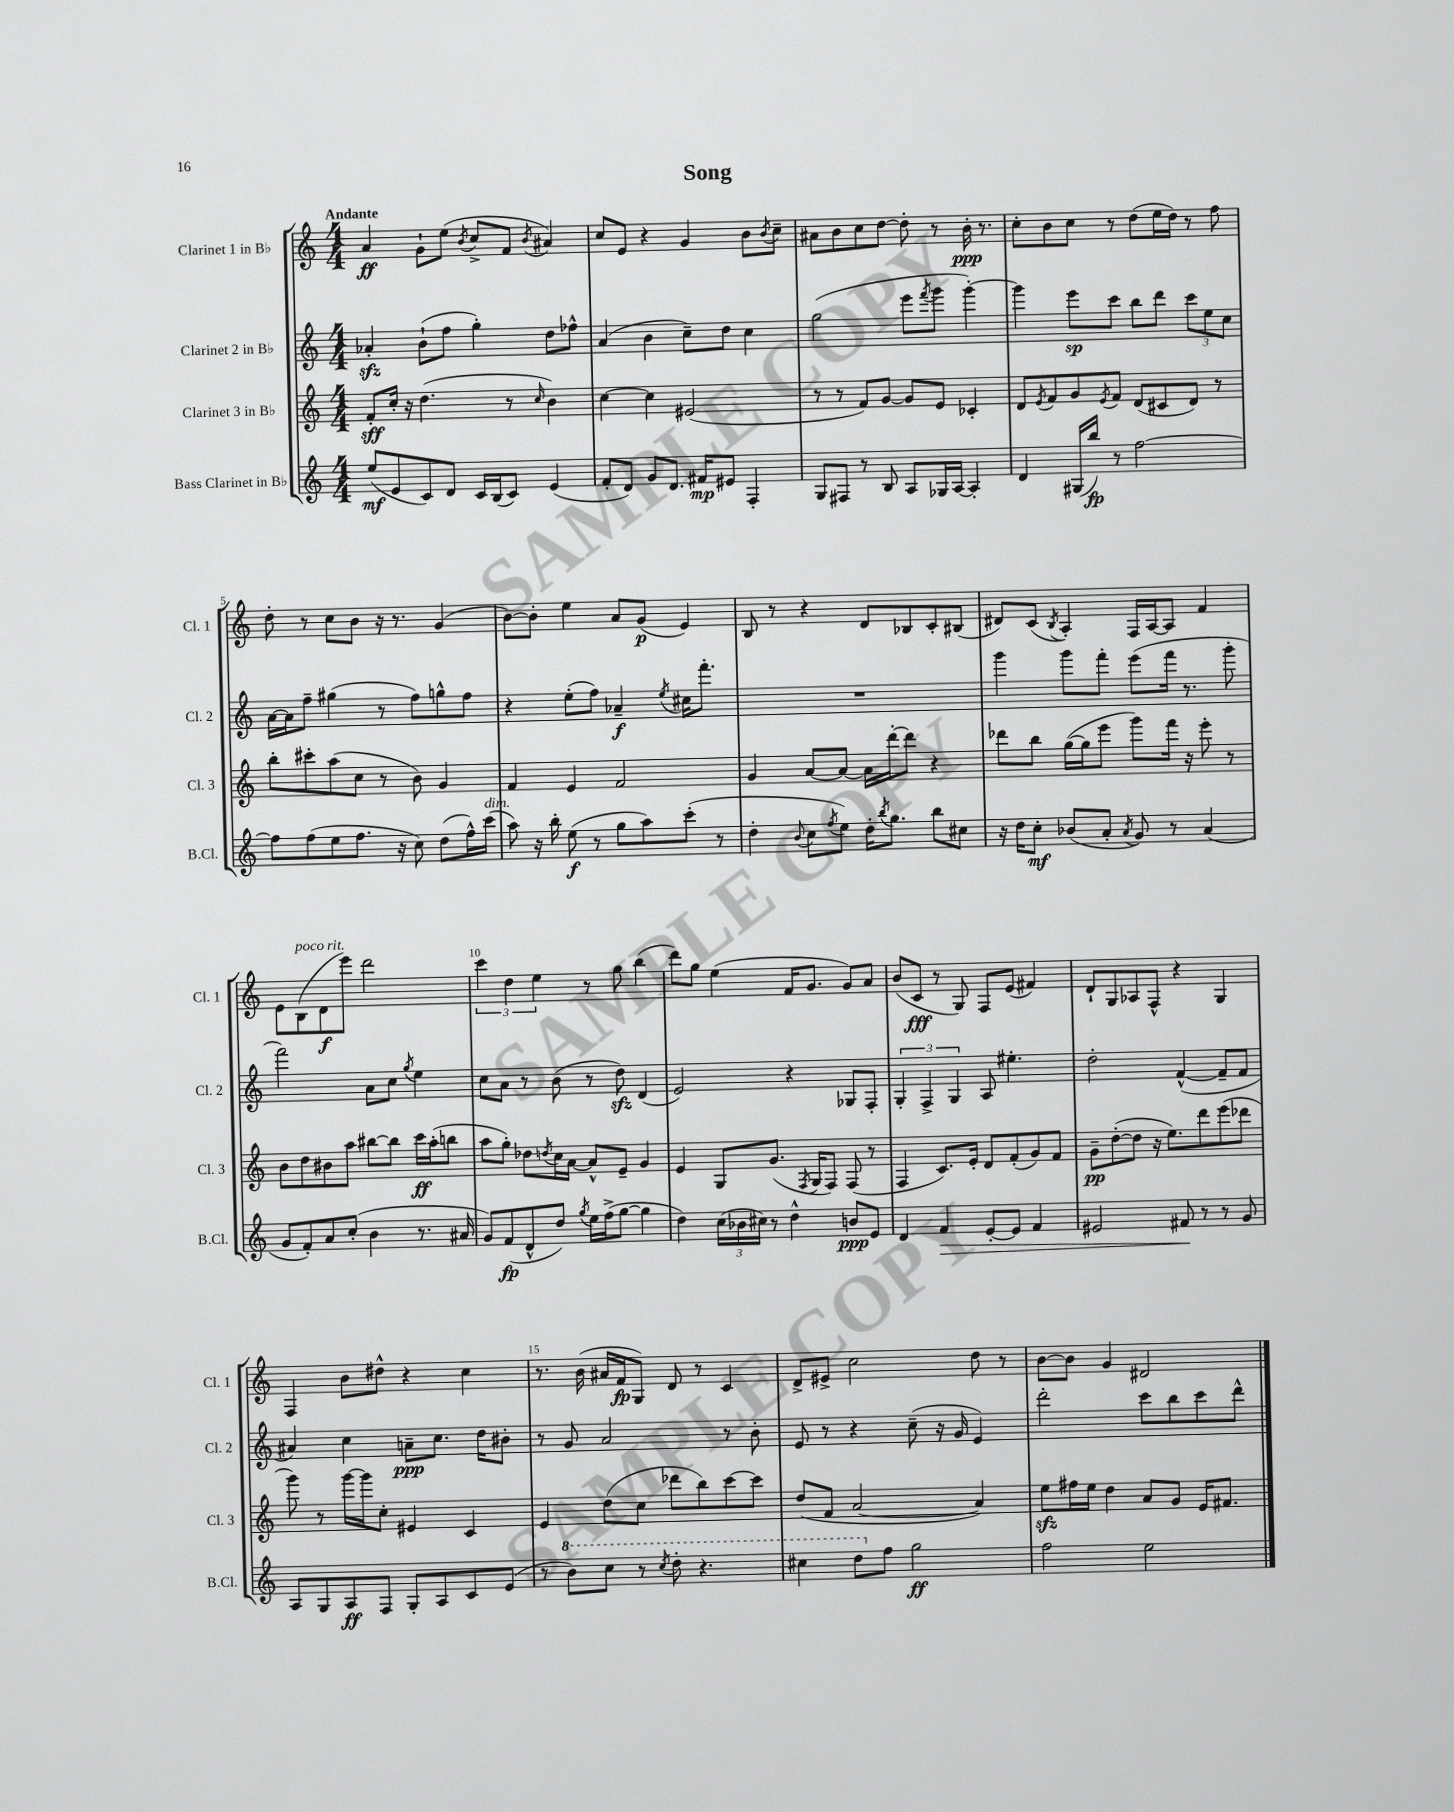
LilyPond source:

\header { title = "Song" }
<<
\new StaffGroup <<
\new Staff = "s0" \with { instrumentName = "Clarinet 1 in Bb" shortInstrumentName = "Cl. 1" } {
    \clef treble \key c \major \numericTimeSignature \time 4/4 \tempo "Andante"
    a'4\ff g'8-! e''8( \acciaccatura { b'8 } c''8-> f'8 \acciaccatura { b'8 } ais'4) |
    c''8 e'8 r4 g'4 b'8 \acciaccatura { b'8 } c''8-- |
    ais'8 b'8 c''8 d''8~ d''8-. r8 b'16-.\ppp r8. |
    c''8-. b'8 c''8 r8 d''8( e''16 d''16) r8 f''8 |
    d''8-. r8 c''8 b'8 r16 r8. g'4( |
    b'8~) b'8-. e''4 a'8 g'8\p( e'4) |
    b8 r8 r4 d'8 bes8 c'8-. bis8( |
    dis'8) c'8( \acciaccatura { b8 } a4-.) f16 a16~ a8 f'4 |
    e'8 b8^\markup { \italic "poco rit." }( d'8\f e'''8) d'''2 |
    \tuplet 3/2 { c'''4 d''4 e''4 } r8 g''8 b''4( |
    d'''8) g''8 e''4( f'16 g'8. g'8) a'8 |
    b'8( c'8\fff r8 g8) f8 e'8( fis'4) |
    d'8-! g8 aes8 f8-^ r4 g4 |
    f4 b'8 dis''8-^ r4 c''4 |
    r8. b'16( ais'16 f'16\fp g8) d'8 r8 c'4 |
    d'8-> eis'8-> c''2 d''8 r8 |
    b'8~ b'8 g'4 dis'2 \bar "|." |
}
\new Staff = "s1" \with { instrumentName = "Clarinet 2 in Bb" shortInstrumentName = "Cl. 2" } {
    \clef treble \key c \major \numericTimeSignature \time 4/4
    aes'4-.\sfz b'8-!( f''8 g''4-.) d''8 fes''8-^ |
    a'4( b'4 c''8--) d''8 c''4 |
    g''2( e'''8 \acciaccatura { f'''8 } g'''8 g'''4~-.) |
    g'''4 e'''8\sp c'''8 b''8 d'''8 \tuplet 3/2 { c'''8 e''8 c''8 } |
    a'16~ a'16 f''8-- gis''4( r8 f''8) g''8-^ f''8 |
    r4 e''8-.( f''8) aes'4--\f \acciaccatura { e''8 } cis''16 f'''8.-. |
    R1 |
    g'''4 g'''8 f'''8-. e'''8( f'''16 r8. g'''8-. |
    f'''2) a'8 c''8 \acciaccatura { g''8 } e''4 |
    c''8 a'8 r8 b'8( r8 d''8\sfz) d'4( |
    e'2) r4 ges8 f8-. |
    \tuplet 3/2 { g4-. f4-> g4 } a8 eis''4.-. |
    d''2-. f'4~-^( f'8-- f'8 |
    ais'4) c''4 a'8--\ppp c''8. d''16 bis'8-. |
    r8 g'8 a'2 r8 b'8-. |
    e'8 r8 r4 c''8--( r16 g'16 e'4) |
    d'''2-. c'''8 b''8 c'''8 d'''8-^ \bar "|." |
}
\new Staff = "s2" \with { instrumentName = "Clarinet 3 in Bb" shortInstrumentName = "Cl. 3" } {
    \clef treble \key c \major \numericTimeSignature \time 4/4
    f'8-.\sff c''16-. r16 d''4.( r8 \grace { c''16 } b'4) |
    c''4~ c''4 eis'2( |
    r8 r8 f'8) g'8~ g'8 e'8 ces'4-. |
    d'8 \acciaccatura { e'8 } f'8 g'8 \acciaccatura { e'8 } f'8 d'8( cis'8 d'8) r8 |
    b''8-. cis'''8-. a''8( c''8 r8 b'8) g'4 |
    f'4 e'4 f'2 |
    g'4 a'8~ a'8~ a'16 d'''16~-. d'''8 r4 |
    des'''8 b''8 g''16~( g''16 e'''8 g'''8) f'''16 r16 e'''8-. r8 |
    b'8 d''8 bis'8 a''8 bis''8~ bis''8 c'''16\ff a''16-.( b''8 |
    a''8 g''8-.) des''8 \acciaccatura { d''8 } c''16 a'16~ a'8-^ e'8-- g'4 |
    e'4 g8 g'8.( \acciaccatura { f8 } g16 f8) f8( r8 |
    f4 c'8.) e'16-. d'8 f'8-.( g'8) f'8 |
    g'8--\pp d''8~-.( d''8 r16 e''8.) d'''8 e'''8( des'''8 |
    g'''8) r8 g'''16~ g'''16 c''8-. eis'4 c'4 |
    e'4 d''8( c''8 des'''8 b''8) c'''8~ c'''8 |
    d''8( f'8 a'2~ a'4) |
    e''8\sfz fis''16 e''16 d''4 a'8 g'8 e'16 fis'8. \bar "|." |
}
\new Staff = "s3" \with { instrumentName = "Bass Clarinet in Bb" shortInstrumentName = "B.Cl." } {
    \clef treble \key c \major \numericTimeSignature \time 4/4
    e''8\mf( e'8 c'8) d'8 c'16 b16( c'8) e'4( |
    f'8-. d'8) g'8 d'8. fis'16\mp eis'8 f4-. |
    g8 fis8 r8 b8 a8 ges16 a16~ a4-. |
    d'4 gis16( b''16\fp) r8 f''2~ |
    f''8 f''8( e''8 f''8. r16 c''8) d''8( f''16-^) c'''16^\markup { \italic "dim." }( |
    a''8) r16 b''16-. e''8\f( r8 g''8 a''8) c'''8-.( r8 |
    d''4-. \appoggiatura { b'8 } c''8 \acciaccatura { f''8 } e''8) d''16-. \acciaccatura { b''8 } g''8. b''8 cis''8 |
    r16 d''16 c''8-.\mf bes'8( a'8-. \acciaccatura { a'8 } g'8) r8 a'4( |
    g'8 f'8-.) a'8 c''8-.( b'4 r8. ais'16 |
    g'8) f'8\fp( d'8-^ d''8) \acciaccatura { g''8 } e''16 f''16->( g''8~ g''4 |
    d''4) \tuplet 3/2 { c''16( bes'16 cis''16) } r8 d''4-^ b'8\ppp e'8 |
    d'4 f'4\> e'8~-. e'8 f'4 |
    eis'2 fis'8\! r8 r8 g'8 |
    a8 g8 a8\ff f8 g8-. a8 c'8 e'8( |
    r8 \ottava #1 b''8) c'''8 r8 \acciaccatura { c'''8 } d'''8-. r4. |
    cis'''4 d'''8 \ottava #0 f''8 g''2\ff |
    f''2 e''2 \bar "|." |
}
>>
>>
\layout { \context { \Score \override BarNumber.break-visibility = ##(#f #t #t) barNumberVisibility = #(every-nth-bar-number-visible 5) } }
